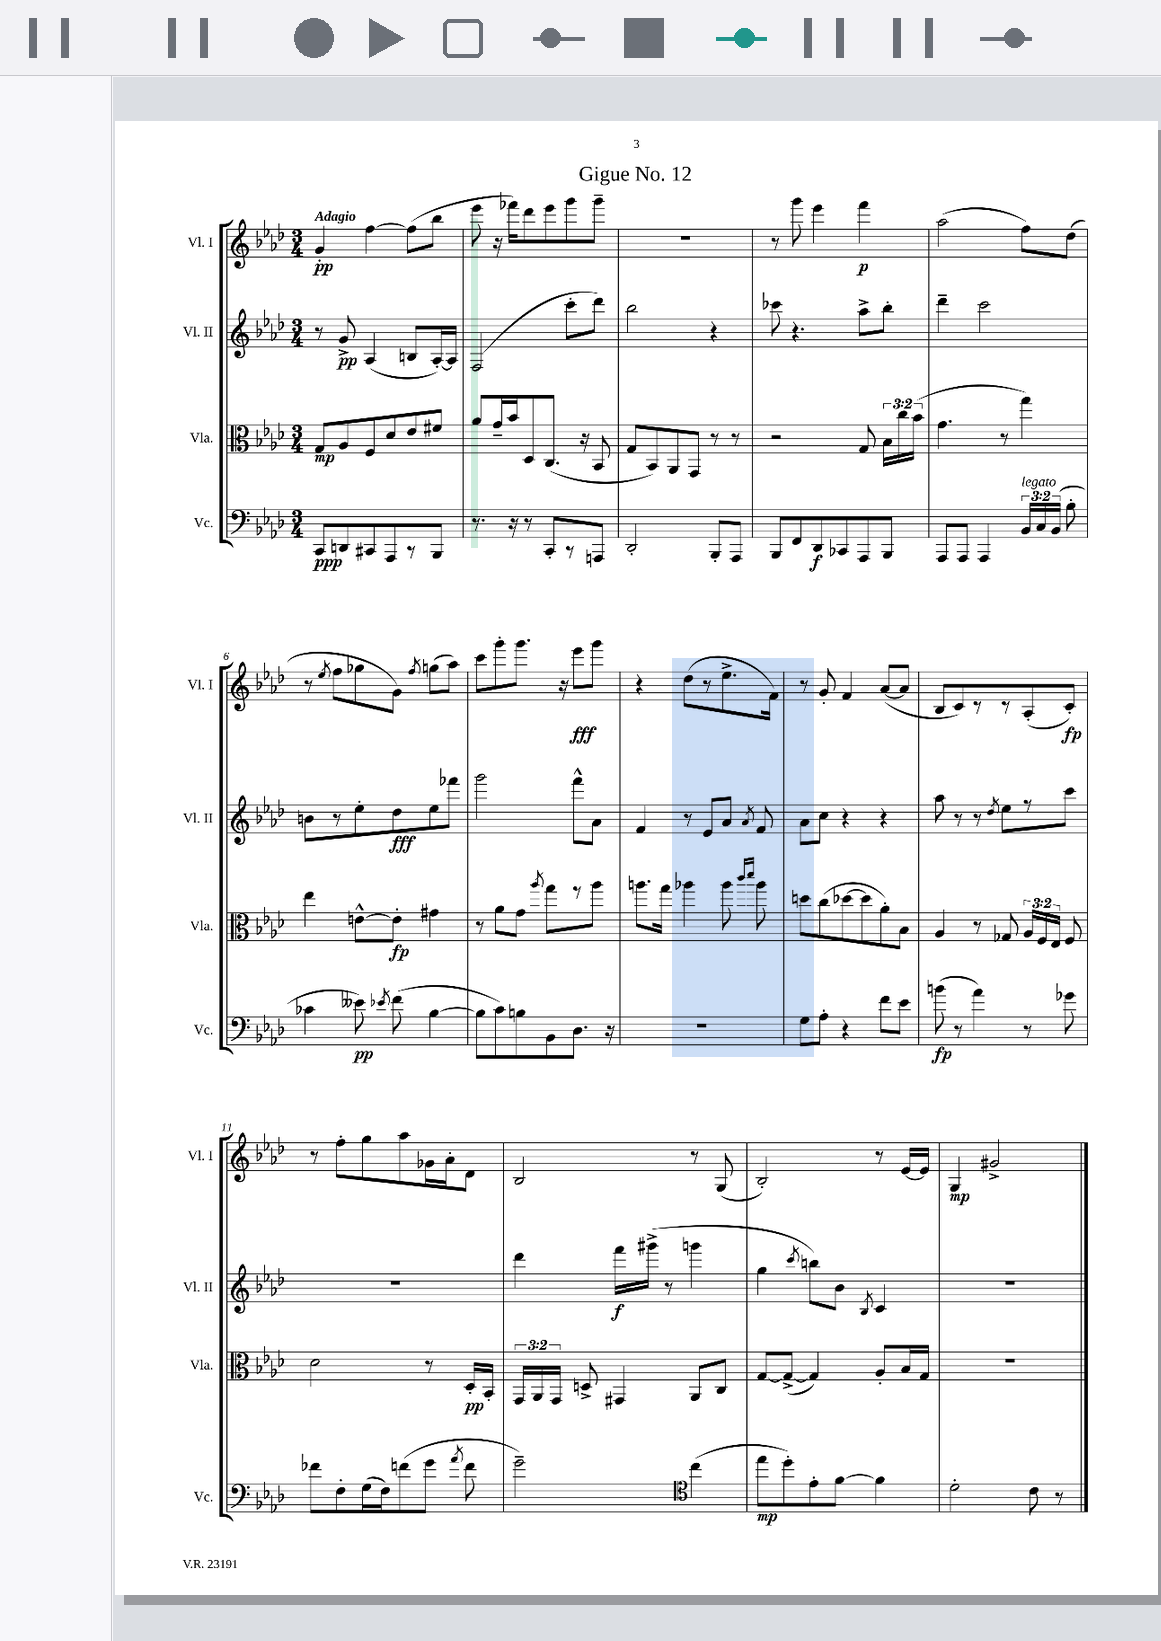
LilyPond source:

\header { title = "Gigue No. 12" }
<<
\new StaffGroup <<
\new Staff = "s0" \with { instrumentName = "Vl. I" shortInstrumentName = "Vl. I" } {
    \clef treble \key aes \major \numericTimeSignature \time 3/4 \tempo "Adagio"
    \autoBeamOff g'4-.\pp f''4~ f''8[( bes''8] |
    ees'''8 r16 fes'''16[) des'''8 ees'''8 g'''8 g'''8]-- |
    R2. |
    r8 g'''8 ees'''4 f'''4\p |
    aes''2( f''8[) des''8]( |
    r8 \acciaccatura { ees''8 } f''8[ ges''8 g'8]) \acciaccatura { f''8 } g''8[( aes''8]) |
    c'''8[ g'''8-. g'''8.] r16 ees'''8[\fff g'''8] |
    r4 des''8[( r8 ees''8.-> f'16]) |
    r8 g'8-. f'4 aes'8[~( aes'8] |
    bes8[ c'8) r8 r8 aes8-.( c'8]-.\fp) |
    r8 f''8[-. g''8 aes''8 ges'16 aes'16-. des'8] |
    bes2 r8 g8( |
    bes2-.) r8 ees'16[~ ees'16] |
    g4\mp gis'2-> \bar "|." |
}
\new Staff = "s1" \with { instrumentName = "Vl. II" shortInstrumentName = "Vl. II" } {
    \clef treble \key aes \major \numericTimeSignature \time 3/4
    \autoBeamOff r8 g'8->\pp aes4( b8[ aes16~-.) aes16] |
    f2( c'''8[-. des'''8]) |
    bes''2 r4 |
    ces'''8 r4. aes''8[-> bes''8]-. |
    des'''4-- c'''2 |
    b'8[ r8 ees''8-. des''8\fff ees''8 fes'''8] |
    g'''2 f'''8[-^ aes'8] |
    f'4 r8 ees'8[ aes'8] \acciaccatura { aes'8 } f'8 |
    aes'8[ c''8] r4 r4 |
    aes''8 r8 r8 \acciaccatura { des''8 } ees''8[ r8 c'''8] |
    R2. |
    des'''4 f'''16[\f gis'''16]->( r8 g'''4 |
    g''4 \acciaccatura { c'''8 } b''8[) bes'8] \acciaccatura { bes8 } c'4 |
    R2. \bar "|." |
}
\new Staff = "s2" \with { instrumentName = "Vla." shortInstrumentName = "Vla." } {
    \clef alto \key aes \major \numericTimeSignature \time 3/4 \override Staff.TupletNumber.text = #tuplet-number::calc-fraction-text
    \autoBeamOff g8[\mp aes8 f8 des'8 ees'8 fis'8] |
    aes'8[ g'16-- bes'16 des8 c8.]( r16 bes,8 |
    g8[ bes,8) aes,8 g,8] r8 r8 |
    r2 g8 \tuplet 3/2 { bes16[ c''16 bes'16]( } |
    g'4. r8 g''4) |
    ees''4 e'8[~-^ e'8]-.\fp gis'4 |
    r8 aes'8[ g'8] \acciaccatura { aes''8 } g''8[ r8 aes''8] |
    a''8.[ g''16] aes''4 aes''8 \grace { c'''16[ des'''16] } aes''8 |
    d''8[ c''8( des''8~ des''8 aes'8-.) bes8] |
    aes4 r8 ges8 \tuplet 3/2 { aes16[ f16 ees16] } f8 |
    des'2 r8 des16[-.\pp bes,16]-. |
    \tuplet 3/2 { g,16[ aes,16 g,16] } d8-> gis,4 aes,8[ c8] |
    g8[~ g8]~->( g4) aes8[-. bes16 g16] |
    R2. \bar "|." |
}
\new Staff = "s3" \with { instrumentName = "Vc." shortInstrumentName = "Vc." } {
    \clef bass \key aes \major \numericTimeSignature \time 3/4 \override Staff.TupletNumber.text = #tuplet-number::calc-fraction-text
    \autoBeamOff c,8[\ppp d,8 cis,8 aes,,8 r8 bes,,8] |
    r8. r16 r8 c,8[-. r8 a,,8] |
    des,2-. bes,,8[-. aes,,8] |
    bes,,8[ f,8 des,8\f ces,8 aes,,8 bes,,8] |
    aes,,8[ aes,,8] aes,,4 \tuplet 3/2 { bes,16[^\markup { \italic "legato" } c16 bes,16]( } bes8-. |
    ces'4 eeses'8\pp) \acciaccatura { ees'8 } f'8( bes4~ |
    bes8[ c'8) b8 bes,8 des8.] r16 |
    R2. |
    g8[ aes8]-. r4 f'8[ ees'8] |
    b'8\fp( r8 aes'4) r8 ges'8 |
    fes'8[ f8-. g16( f16) f'8( g'8] \acciaccatura { aes'8 } f'8 |
    g'2--) \clef tenor c''4( |
    ees''8[\mp des''8-.) ees'8-. f'8]~ f'4 |
    des'2-. c'8 r8 \bar "|." |
}
>>
>>
